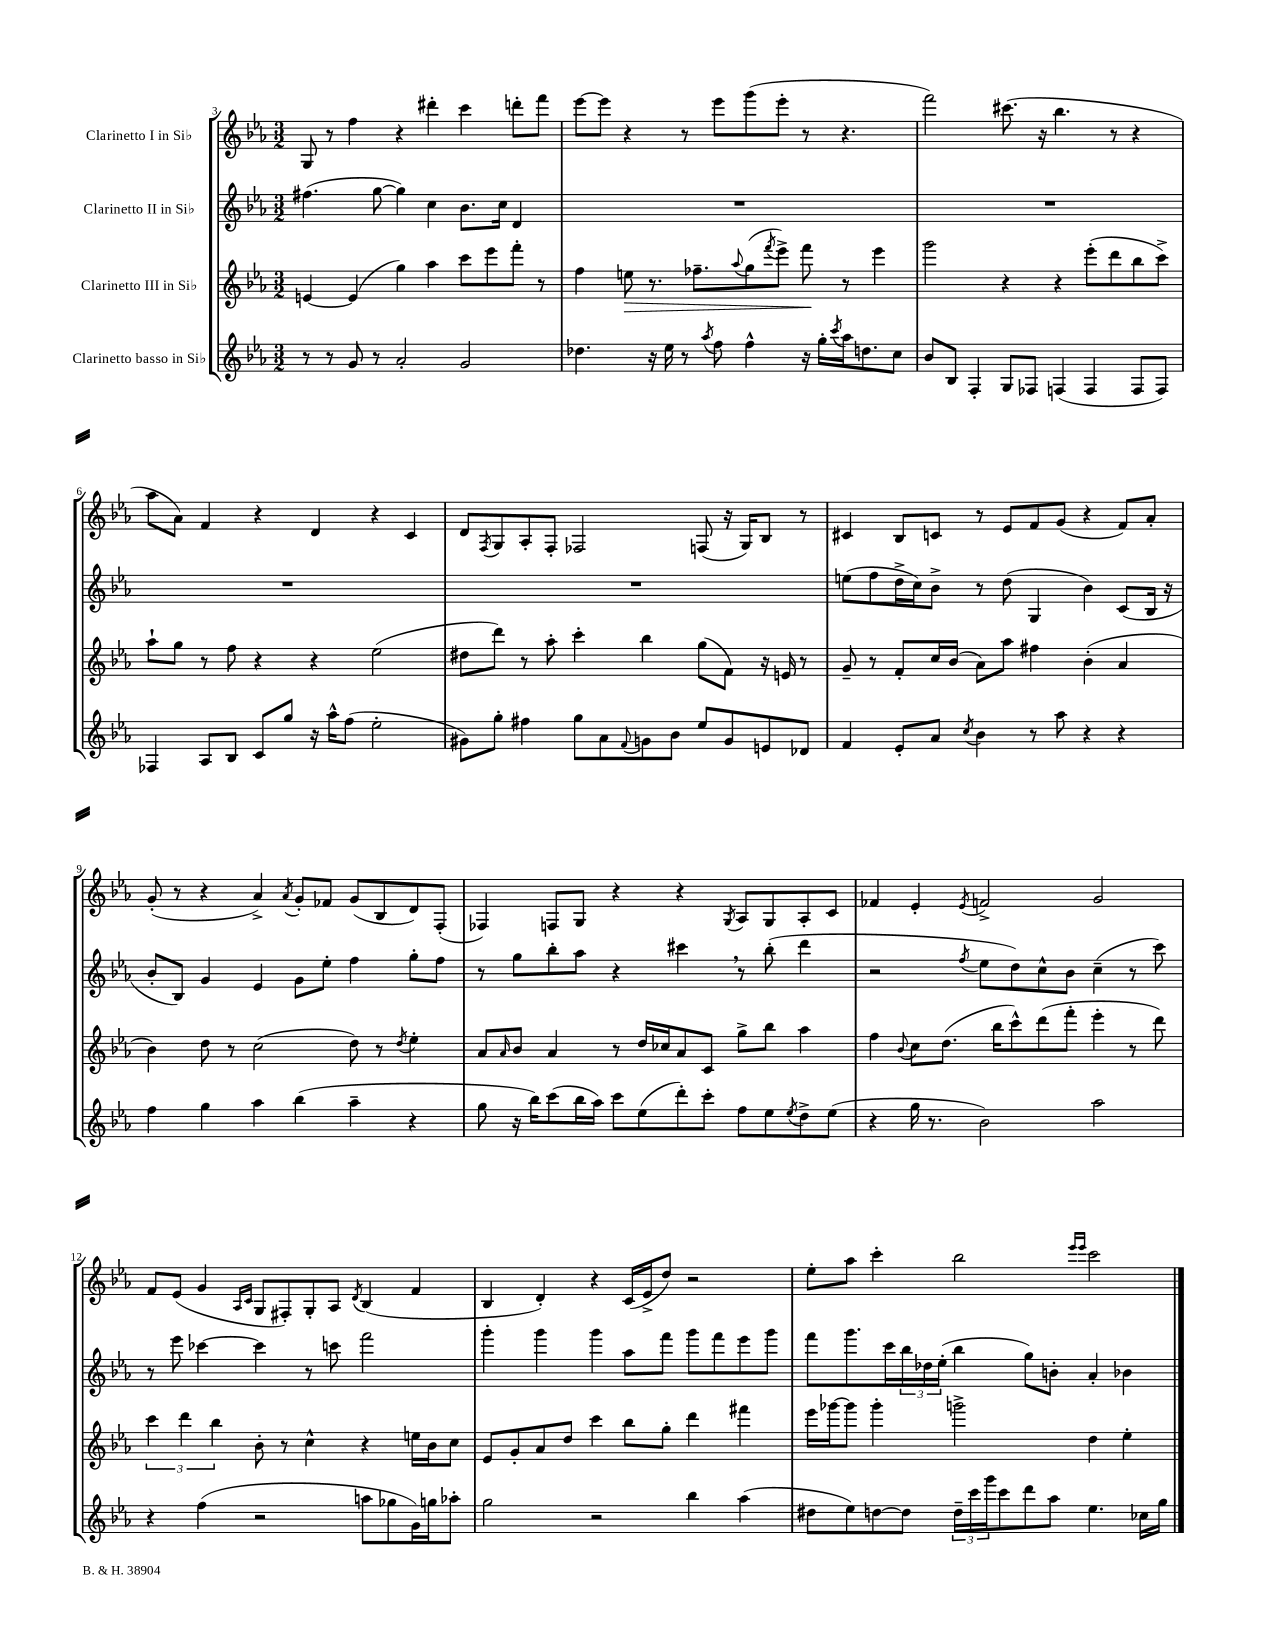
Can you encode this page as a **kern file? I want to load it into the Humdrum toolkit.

**kern	**kern	**dynam	**kern	**kern
*part4	*part3	*part3	*part2	*part1
*staff4	*staff3	*staff3	*staff2	*staff1
*I"Clarinetto basso in Si♭	*I"Clarinetto III in Si♭	*	*I"Clarinetto II in Si♭	*I"Clarinetto I in Si♭
*clefG2	*clefG2	*	*clefG2	*clefG2
*k[b-e-a-]	*k[b-e-a-]	*	*k[b-e-a-]	*k[b-e-a-]
*M3/2	*M3/2	*	*M3/2	*M3/2
=3	=3	=3	=3	=3
8r	[4en/	.	(4.ff#X\	8G/
8r	.	.	.	8r
8g/	(4e/]	.	.	4ff\
8r	.	.	[8gg\	.
2a-'/	4gg\)	.	4gg\])	4r
.	4aa-\	.	4cc\	4ddd#X'\
2g/	8ccc\L	.	8.b-\L	4ccc\
.	8eee-\	.	.	.
.	.	.	16cc\Jk	.
.	8fff'\J	.	4d/	8dddn'\L
.	8r	.	.	8fff\J
=4	=4	=4	=4	=4
4.dd-X\	4ff\	.	1.r	[8eee-\L
.	.	.	.	8eee-\J]
!	!	!LO:HP:b	!	!
.	8een\	>	.	4r
16r	8.r	.	.	.
16ee-\	.	.	.	.
8r	.	.	.	8r
.	8.ff-X~\L	.	.	.
8qaa-/	.	.	.	.
8ff\	.	.	.	8eee-\L
.	8qqaa-/	.	.	.
4ff^^\	(8gg\	.	.	(8ggg\
.	8qfff/	.	.	.
.	8eee-^\J)	.	.	8eee-'\J
16r	8fff\	.	.	8r
16gg'\LL	.	.	.	.
8qccc/	.	.	.	.
16aa-\J	8r	]	.	4.r
8.ddn\	.	.	.	.
.	4eee-\	.	.	.
8cc\J	.	.	.	.
=5	=5	=5	=5	=5
8b-/L	2ggg\	.	1.r	2fff\)
8B-/J	.	.	.	.
4F'/	.	.	.	.
8G/L	4r	.	.	(8.ccc#X\
8F-X/J	.	.	.	.
.	.	.	.	16r
(4Fn/	4r	.	.	4.bb-\
4F/	(8eee-'\L	.	.	.
.	8ddd\	.	.	8r
8F/L	8bb-\	.	.	4r
8F/J)	8ccc^\J)	.	.	.
!!LO:LB:g=z
=6	=6	=6	=6	=6
4F-X/	8aa-`\L	.	1.r	8aa-\L
.	8gg\J	.	.	8a-\J)
8A-/L	8r	.	.	4f/
8B-/J	8ff\	.	.	.
8c/L	4r	.	.	4r
8gg/J	.	.	.	.
16r	4r	.	.	4d/
16aa-^^\KL	.	.	.	.
(8ff\J	.	.	.	.
2ee-'\	(2ee-\	.	.	4r
.	.	.	.	4c/
=7	=7	=7	=7	=7
8g#X\L)	8dd#X\L	.	1.r	8d/L
.	.	.	.	8qF/
8gg'\J	8ddd\J)	.	.	8G/
4ff#X\	8r	.	.	8A-'/
.	8aa-'\	.	.	8F'/J
8gg\L	4ccc'\	.	.	2F-X/
8a-\	.	.	.	.
8qqf/	.	.	.	.
8gn\	4bb-\	.	.	.
8b-\J	.	.	.	.
8ee-/L	(8gg\L	.	.	(8Fn/
8g/	8f\J)	.	.	16r
.	.	.	.	16G/KL)
8en/	16r	.	.	8B-/J
.	16en/	.	.	.
8d-X/J	8r	.	.	8r
=8	=8	=8	=8	=8
4f/	8g~/	.	(8een\L	4c#X/
.	8r	.	8ff\	.
8e-'/L	8f'/L	.	16dd^\L	8B-/L
.	.	.	16cc\J)	.
8a-/J	16cc/L	.	8b-^\J	8cn/J
.	(16b-/JJ	.	.	.
8qcc/	.	.	.	.
4b-\	8a-\L)	.	8r	8r
.	8aa-\J	.	(8dd\	8e-/L
8r	4ff#X\	.	4G/	8f/
8aa-\	.	.	.	(8g/J
4r	(4b-'\	.	4b-\)	4r
4r	4a-/	.	(8c/L	8f/L)
.	.	.	16B-/Jk	8a-'/J
.	.	.	16r	.
!!LO:LB:g=z
=9	=9	=9	=9	=9
4ff\	4b-\)	.	8b-'/L	(8g'/
.	.	.	8B-/J)	8r
4gg\	8dd\	.	4g/	4r
.	8r	.	.	.
4aa-\	(2cc\	.	4e-/	4a-^/)
.	.	.	.	8qa-/
(4bb-\	.	.	8g\L	8g'/L
.	.	.	8ee-'\J	8f-X/J
4aa-~\	8dd\)	.	4ff\	(8g/L
.	8r	.	.	8B-/
.	8qdd/	.	.	.
4r	4ee-'\	.	8gg'\L	8d/)
.	.	.	8ff\J	(8F'/J
=10	=10	=10	=10	=10
8gg\	8a-/L	.	8r	4F-X/)
.	16qqa-/	.	.	.
16r	8b-/J	.	8gg\L	.
16bb-\KL)	.	.	.	.
(8ccc\	4a-/	.	8bb-'\	8Fn/L
16bb-\L	.	.	8aa-\J	8G/J
16aa-\JJ)	.	.	.	.
8ccc\L	8r	.	4r	4r
(8ee-\	16dd/LL	.	.	.
.	16cc-X/J	.	.	.
8ddd'\)	8a-/	.	4ccc#X,\	4r
8ccc'\J	8c/J	.	.	.
.	.	.	.	8qG/
8ff\L	8gg^\L	.	8r	8A-/L
8ee-\	8bb-\J	.	(8bb-'\	8G/
8qee-/	.	.	.	.
8dd^\	4aa-\	.	4ddd\	8A-'/
(8ee-\J	.	.	.	8c/J
=11	=11	=11	=11	=11
4r	4ff\	.	2r	4f-X/
.	8qqb-/	.	.	.
16gg\	8cc\L	.	.	4e-'/
8.r	.	.	.	.
.	(8.dd\J	.	.	.
.	.	.	8qff/	8qe-/
2b-\)	.	.	8ee-\L	2fn^/
.	16bb-\KL	.	.	.
.	8ccc^^\)	.	8dd\)	.
.	(8ddd\	.	8cc^^\	.
.	8fff'\J	.	8b-\J	.
2aa-\	4eee-'\	.	(4cc~\	2g/
.	8r	.	8r	.
.	8ddd\)	.	8ccc\)	.
!!LO:LB:g=z
=12	=12	=12	=12	=12
4r	6ccc\	.	8r	8f/L
.	.	.	8eee-\	(8e-/J
.	6ddd\	.	.	.
(4ff\	.	.	[4ccc-X\	4g/
.	6bb-\	.	.	.
.	.	.	.	16qqA-/LL
.	.	.	.	16qqc/JJ
2r	8b-'\	.	4ccc-\]	8G/L
.	8r	.	.	8F#X'/)
.	4cc^^\	.	8r	8G'/
.	.	.	8cccn\	8A-/J
.	.	.	.	8qd/
8aan\L	4r	.	2fff\	(4B-/
8gg-X\	.	.	.	.
16g\L)	16een\LL	.	.	4f/
16ggn\J	16b-\J	.	.	.
8aa-X'\J	8cc\J	.	.	.
=13	=13	=13	=13	=13
2gg\	8e-/L	.	4ggg'\	4B-/
.	8g'/	.	.	.
.	8a-/	.	4ggg\	4d'/)
.	8dd/J	.	.	.
2r	4ccc\	.	4ggg\	4r
.	8bb-\L	.	8aa-\L	(16c/LL
.	.	.	.	16e-^/J
.	8gg'\J	.	8fff\J	8dd/J)
4bb-\	4ddd\	.	8ggg\L	2r
.	.	.	8fff\	.
(4aa-\	4fff#X\	.	8eee-\	.
.	.	.	8ggg\J	.
=14	=14	=14	=14	=14
8dd#X\L	16eee-\LL	.	8fff\L	8ee-'\L
.	[16ggg-X\J	.	.	.
8ee-\)	8ggg-\J]	.	8.ggg\	8aa-\J
[8ddn\	4ggg-'\	.	.	4ccc'\
.	.	.	16ccc\L	.
8dd\J]	.	.	24bb-\	.
.	.	.	24dd-X\	.
.	.	.	(24ee-'\JJ	.
24dd~\LL	2gggn^\	.	4bb-\	2bb-\
24ccc\	.	.	.	.
24ggg\J	.	.	.	.
8ccc\	.	.	.	.
8ddd\	.	.	8gg\L)	.
8aa-\J	.	.	8bn'\J	.
.	.	.	.	16qqeee-/LL
.	.	.	.	16qqeee-/JJ
4.ee-\	4dd\	.	4a-'/	2ccc\
.	4ee-'\	.	4b-X\	.
16cc-X\LL	.	.	.	.
16gg\JJ	.	.	.	.
==	==	==	==	==
*-	*-	*-	*-	*-
